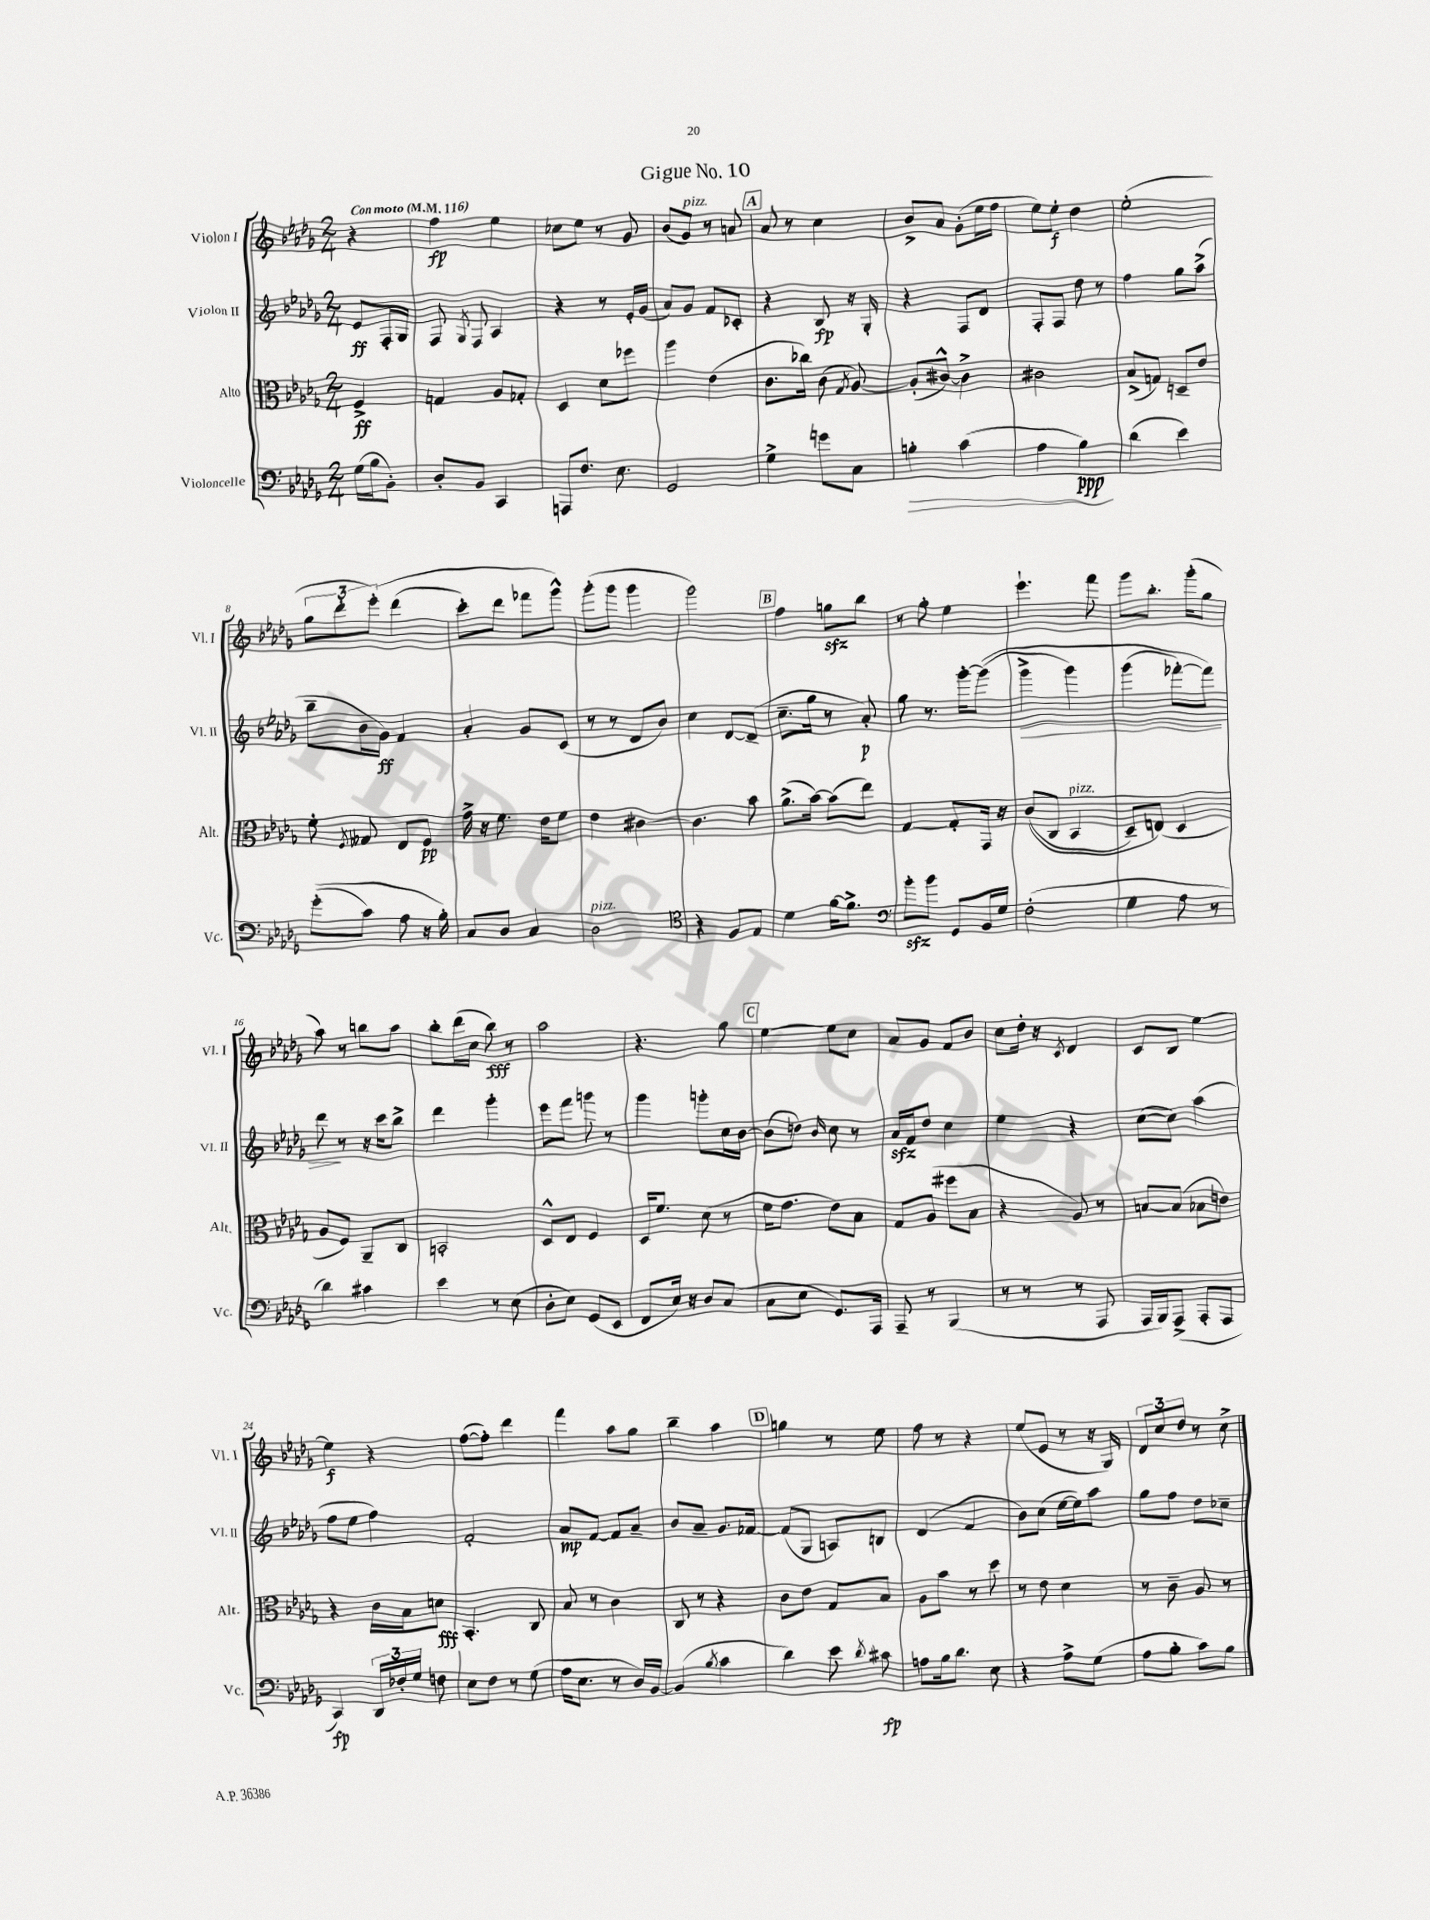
\header { title = "Gigue No. 10" }
<<
\new StaffGroup <<
\new Staff = "s0" \with { instrumentName = "Violon I" shortInstrumentName = "Vl. I" } {
    \clef treble \key des \major \numericTimeSignature \time 2/4 \partial 4 \tempo "Con moto" 4 = 116
    \autoBeamOff r4 |
    f''4\fp ees''4 |
    ces''8[ ees''8] r8 ges'8 |
    bes'8[( ges'8]^\markup { \italic "pizz." }) r8 a'8 |
    \mark \markup { \box "A" } aes'8 r8 c''4 |
    bes'8[-> aes'8] ges'8[-.( ees''16 f''16] |
    ees''8[) ees''8]-.\f des''4 |
    ees''2-.( |
    \tuplet 3/2 { ges''8[ des'''8-. ees'''8]-.)\( } des'''4( |
    c'''8[-.) des'''8] fes'''8[ ges'''8]-^\) |
    ges'''8[-.( ges'''8] ges'''4 |
    ges'''2) |
    \mark \markup { \box "B" } f''4 g''8[\sfz bes''8] |
    r8 ges''8-. ees''4 |
    ees'''4.-! f'''8 |
    ges'''8[ bes''8.]-. ges'''16[-.( ges''8] |
    aes''8) r8 b''8[ aes''8] |
    bes''8[-. des'''16( c''16] bes''8\fff) r8 |
    aes''2 |
    r4. ges''8 |
    \mark \markup { \box "C" } ees''4~ ees''8[ c''8] |
    aes'8[ ges'8] f'8[ bes'8] |
    c''8[ des''16]-. r16 \acciaccatura { c'8 } des'4 |
    c'8[ bes8] ees''4~ |
    ees''4\f r4 |
    f''8[~( f''8]-.) des'''4 |
    f'''4 aes''8[ ges''8] |
    bes''4-- aes''4 |
    \mark \markup { \box "D" } g''4 r8 ees''8 |
    f''8 r8 r4 |
    ees''8[( ees'8] r8 r16 ges16) |
    \tuplet 3/2 { des'8[ c''8 des''8] } r8 c''8-> \bar "|." |
}
\new Staff = "s1" \with { instrumentName = "Violon II" shortInstrumentName = "Vl. II" } {
    \clef treble \key des \major \numericTimeSignature \time 2/4 \partial 4
    \autoBeamOff ees'8[\ff f16-. ges16] |
    f8 \acciaccatura { ges8 } f8 aes4 |
    r4 r8 ees'16[-. ges'16]( |
    aes'8[) ges'8] f'8[ ces'8]-. |
    \mark \markup { \box "A" } r4 bes8\fp r16 ges16-. |
    r4 f8[ des'8] |
    f8[-. f8] des''8 r8 |
    f''4 ges''8[ aes''8]->( |
    bes''8[-- bes'16 ges'16]\ff) f'4 |
    aes'4-. ges'8[ c'8]( |
    r8 r8 des'8[ bes'8]) |
    c''4 des'8[~ des'8]--( |
    \mark \markup { \box "B" } c''8.[-- ges''16] r8 aes'8-.\p) |
    ges''8 r8. ges'''16[~-. ges'''8](\( |
    ges'''4->\> ges'''4) |
    ges'''4( fes'''8[~-.) fes'''8]\) |
    des'''8\! r8 r16 c'''16[ bes''8]-> |
    des'''4 ges'''4-. |
    ees'''8[ f'''8] g'''8 r8 |
    ges'''4 g'''8[-. c''16 bes'16]~ |
    \mark \markup { \box "C" } bes'8[( d''8]) \grace { bes'16 } c''8 r8 |
    aes'16[\sfz f'16 des''8] c''4 |
    ees''4 r4 |
    c''8[~( c''8]) aes''4( |
    f''8[ ees''8] f''4) |
    f'2-. |
    aes'8[\mp f'8]~ f'8[ aes'8]-- |
    bes'8[ aes'8]-- ges'8.[ fes'16]~ |
    \mark \markup { \box "D" } fes'8[( ges8] a8[) b8] |
    des'4( f'4 |
    bes'8[) c''8]( ees''16[~ ees''16) aes''8] |
    ges''8[ f''8] des''8[ ces''8]-- \bar "|." |
}
\new Staff = "s2" \with { instrumentName = "Alto" shortInstrumentName = "Alt." } {
    \clef alto \key des \major \numericTimeSignature \time 2/4 \partial 4
    \autoBeamOff f4->\ff |
    g4 aes8[ ges8]-. |
    des4 des'8[ fes''8] |
    aes''4 ees'4( |
    \mark \markup { \box "A" } c'8.[ ces''16]) c'8( \acciaccatura { ges8 } aes8~) |
    aes8[-.( cis'8]~-^) cis'4-> |
    cis'2 |
    bes8[->( g8]) d8[-- ees'8] |
    f'8-. \acciaccatura { f8 } geses8 ees8[ f8]\pp |
    ges'16-> r16 f'8. ees'16[ f'8] |
    ees'4 cis'4~ |
    cis'4. bes'8 |
    \mark \markup { \box "B" } aes'8.[->( bes'16]~) bes'8[( ees''8]) |
    ges4~ ges8[-. ges,16] r16 |
    c'8[(\( c8] bes,4^\markup { \italic "pizz." } |
    des8[--) e8](\) des4 |
    aes8[ f8]) aes,8[-- c8] |
    b,2-. |
    des8[-^ ees8] f4 |
    des16[ f'8.] des'8( r8 |
    \mark \markup { \box "C" } f'16[ ges'8.] ees'8[) bes8] |
    ges8[ aes8]( fis''8[ bes8] |
    r4 aes8) r8 |
    b8[~ b8]( bes8[ e'8]) |
    r4 c'16[ bes16 d'8]\fff |
    bes,4.-. c8 |
    bes8 r8 c'4 |
    c8 r8 r4 |
    \mark \markup { \box "D" } c'8[ ees'8] ges8[ bes8] |
    aes8[ bes'8] r8 des''8 |
    r8 ees'8 des'4 |
    r8 c'8-- aes8 r8 \bar "|." |
}
\new Staff = "s3" \with { instrumentName = "Violoncelle" shortInstrumentName = "Vc." } {
    \clef bass \key des \major \numericTimeSignature \time 2/4 \partial 4
    \autoBeamOff ges16[( bes16 bes,8]-.) |
    des8[-. bes,8] c,4 |
    a,,8[ f8.] ees8. |
    ges,2 |
    \mark \markup { \box "A" } ges4-> g'8[ c8] |
    b4-.\> c'4( |
    aes4 bes4\ppp\!) |
    des'4( ees'4) |
    ges'8[-.(\( c'8]) aes8 r16 bes16-.\) |
    c8[ des8] c4 |
    des2^\markup { \italic "pizz." } |
    \clef tenor r4 f8[ ees8] |
    \mark \markup { \box "B" } des'4 f'16[~ f'8.]-> |
    \clef bass bes'8[-.\sfz bes'8] ges,8[ bes,16 ges16] |
    f2-.( |
    ges4 aes8 r8 |
    des'4) cis'4 |
    ees'4 r8 ees8( |
    des8[-. ees8]) ges,8[( ees,8] |
    f,8[ ees16]) r16 des8[ c8]( |
    \mark \markup { \box "C" } c8[ ees8] ges,8.[) aes,,16] |
    aes,,8-- r8 bes,,4( |
    r8 r8 r8 aes,,8 |
    aes,,16[ bes,,16) aes,,8]->( aes,,8[-. aes,,8] |
    c,4\fp) \tuplet 3/2 { des,16[ fes16-. ges16] } f8 |
    ees8[ f8] r8 ges8( |
    aes16[ ees8.] r8 des16[) bes,16]~ |
    bes,4( \acciaccatura { bes8 } c'4 |
    \mark \markup { \box "D" } des'4) ees'8 \acciaccatura { des'8 } cis'8\fp |
    a8[ bes16 des'8.] ees8 |
    r4 aes8[-> ges8]( |
    aes8[ bes8]-. c'8[) bes8] \bar "|." |
}
>>
>>
